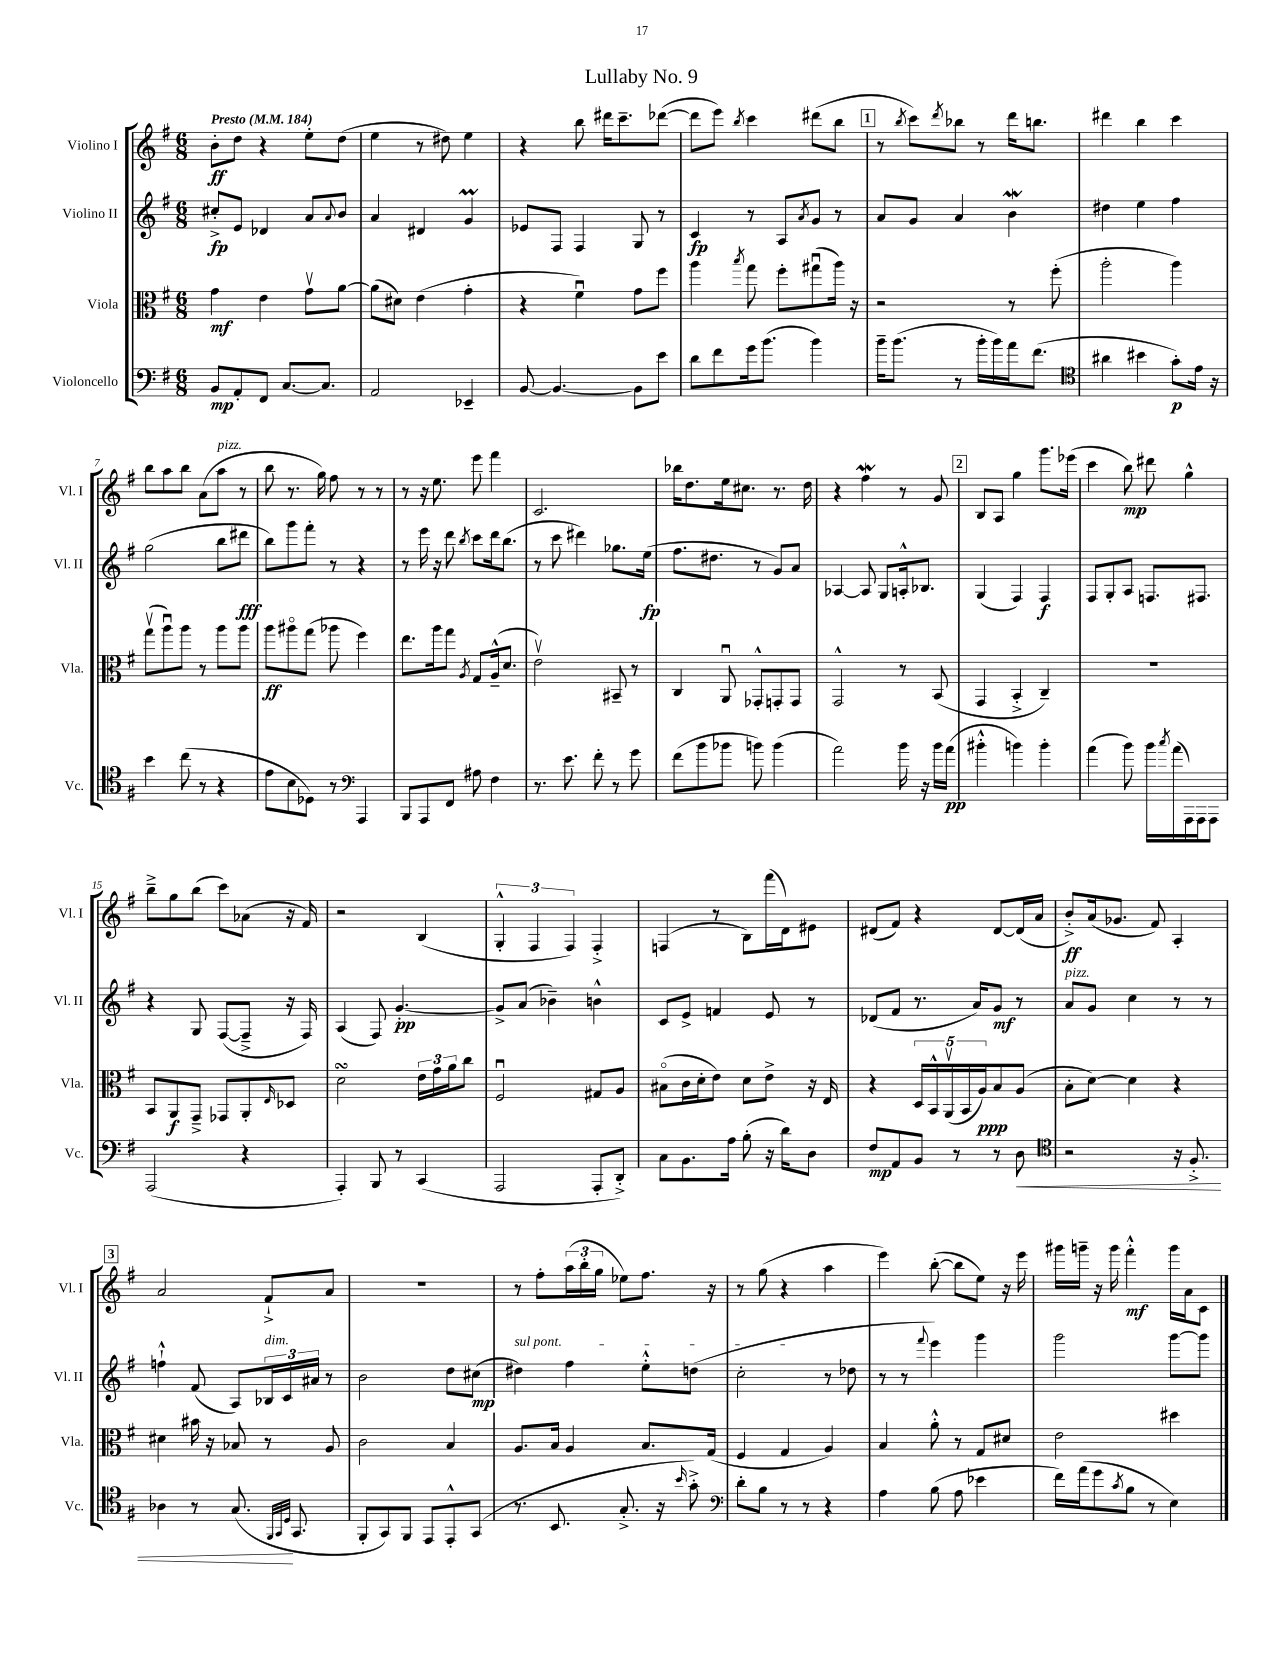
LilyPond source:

\header { title = "Lullaby No. 9" }
<<
\new StaffGroup <<
\new Staff = "s0" \with { instrumentName = "Violino I" shortInstrumentName = "Vl. I" } {
    \clef treble \key g \major \numericTimeSignature \time 6/8 \tempo "Presto" 4 = 184
    b'8-.\ff d''8 r4 e''8-. d''8( |
    e''4 r8 dis''8) e''4 |
    r4 b''8 dis'''16 c'''8.-- des'''8~( |
    des'''8 e'''8) \acciaccatura { b''8 } c'''4 dis'''8( b''8 |
    \mark \markup { \box "1" } r8 \acciaccatura { b''8 } c'''8) \acciaccatura { d'''8 } bes''8 r8 d'''16 b''8. |
    dis'''4 b''4 c'''4 |
    b''8 a''8 b''8 a'8( a''8^\markup { \italic "pizz." } r8 |
    b''8 r8. g''16) fis''8 r8 r8 |
    r8 r16 e''8. e'''8 fis'''4 |
    c'2. |
    bes''16 d''8. e''16 cis''8. r8. d''16 |
    r4 fis''4\mordent r8 g'8 |
    \mark \markup { \box "2" } b8 a8 g''4 g'''8. ees'''16( |
    c'''4 b''8\mp) dis'''8 g''4-^ |
    b''8---> g''8 b''8( c'''8) aes'8( r16 fis'16) |
    r2 b4( |
    \tuplet 3/2 { g4-.-^ fis4 fis4) } fis4-.-> |
    f4( r8 b8) fis'''16( d'16) eis'8 |
    dis'8( fis'8) r4 dis'8~ dis'16( a'16 |
    b'8-.->\ff) a'16( ges'8. fis'8) a4-. |
    \mark \markup { \box "3" } a'2 fis'8-!-> a'8 |
    R2. |
    r8 fis''8-. \tuplet 3/2 { a''16( b''16-. g''16 } ees''8) fis''8. r16 |
    r8 g''8( r4 a''4 |
    e'''4) b''8~-.( b''8 e''8) r16 e'''16 |
    gis'''16 g'''16-- r16 g'''16 fis'''4-.-^\mf g'''16 a'16 c'8 \bar "|." |
}
\new Staff = "s1" \with { instrumentName = "Violino II" shortInstrumentName = "Vl. II" } {
    \clef treble \key g \major \numericTimeSignature \time 6/8
    cis''8-.->\fp e'8 des'4 a'8 \appoggiatura { a'8 } b'8 |
    a'4 dis'4 g'4\prall |
    ees'8 fis8 fis4 g8 r8 |
    c'4\fp r8 a8 \acciaccatura { a'8 } g'8 r8 |
    \mark \markup { \box "1" } a'8 g'8 a'4 b'4\mordent |
    dis''4 e''4 fis''4 |
    g''2( b''8 dis'''8\fff |
    b''8) g'''8 fis'''8-. r8 r4 |
    r8 e'''16 r16 d'''8 \acciaccatura { b''8 } c'''8 d'''16 b''8.( |
    r8 c'''8 dis'''4) ges''8. e''16\fp( |
    fis''8. dis''8. r8 g'8) a'8 |
    aes4~ aes8 g8 a16-.-^ bes8. |
    \mark \markup { \box "2" } g4( fis4) fis4\f |
    fis8 g8-. a8 f8. fis8. |
    r4 g8 fis8~( fis8---> r16 fis16) |
    a4( fis8) g'4.~-.\pp |
    g'8-> a'8( bes'4--) b'4-^ |
    c'8 e'8-> f'4 e'8 r8 |
    des'8( fis'8 r8. a'16) g'8\mf r8 |
    a'8^\markup { \italic "pizz." } g'8 c''4 r8 r8 |
    \mark \markup { \box "3" } f''4-!-^ fis'8( a8) \tuplet 3/2 { bes16^\markup { \italic "dim." } c'16 ais'16 } r8 |
    b'2 d''8 cis''8\mp( |
    \once \override TextSpanner.bound-details.left.text = \markup { \italic "sul pont." } dis''4\startTextSpan) fis''4 e''8-.-^ d''8( |
    c''2-.\stopTextSpan r8 des''8 |
    r8 r8 \appoggiatura { fis'''8 } e'''4) g'''4 |
    g'''2 g'''8~ g'''8 \bar "|." |
}
\new Staff = "s2" \with { instrumentName = "Viola" shortInstrumentName = "Vla." } {
    \clef alto \key g \major \numericTimeSignature \time 6/8
    g'4\mf e'4 g'8\upbow a'8~ |
    a'8( dis'8) e'4( g'4-. |
    r4 fis'4\downbow) g'8 fis''8 |
    a''4 \acciaccatura { b''8 } g''8 fis''8-. gis''8\downbow( a''16) r16 |
    \mark \markup { \box "1" } r2 r8 fis''8-.( |
    a''2-. a''4) |
    g''8\upbow( a''8\downbow) a''8 r8 a''8 a''8 |
    a''8\ff ais''8\flageolet g''8( aes''8 fis''4) |
    e''8. a''16 g''8 \acciaccatura { a8 } g8 a16---^( d'8. |
    e'2\upbow) bis,8-- r8 |
    c4 a,8\downbow ges,8-.-^ g,8-. g,8 |
    g,2-^ r8 b,8( |
    \mark \markup { \box "2" } g,4 b,4-.-> c4--) |
    R2. |
    b,8 a,8\f g,8---> ges,8 a,8-. \grace { e16 } des8 |
    d'2\turn \tuplet 3/2 { e'16 g'16 a'16 } c''8 |
    fis2\downbow gis8 a8 |
    bis8\flageolet( c'16 d'16-. e'8) d'8 e'8-> r16 e16 |
    r4 \tuplet 5/4 { d16 b,16-^ a,16\upbow( b,16 a16\ppp) } b8 a8( |
    b8-. d'8~) d'4 r4 |
    \mark \markup { \box "3" } dis'4 bis'16 r16 bes8 r8 a8 |
    c'2 b4 |
    a8. b16 a4 b8. g16( |
    fis4 g4 a4) |
    b4 a'8-.-^ r8 g8 dis'8 |
    e'2 dis''4 \bar "|." |
}
\new Staff = "s3" \with { instrumentName = "Violoncello" shortInstrumentName = "Vc." } {
    \clef bass \key g \major \numericTimeSignature \time 6/8
    b,8\mp a,8-. fis,8 c8.~ c8. |
    a,2 ees,4-- |
    b,8~ b,4.~ b,8 e'8 |
    d'8 fis'8 g'16 b'8.( b'4) |
    \mark \markup { \box "1" } b'16-- b'8.( r8 b'16-. b'16) a'16 fis'8.( |
    \clef tenor ais'4 bis'4 g'8-.\p) e'16 r16 |
    b'4 c''8( r8 r4 |
    e'8 b8 des8) r8 \clef bass a,,4 |
    b,,8 a,,8 fis,8 ais8 fis4 |
    r8. e'8. fis'8-. r8 g'8 |
    fis'8( b'8 bes'8 b'8) b'4( |
    a'2) b'16 r16 b'16 a'16\pp( |
    \mark \markup { \box "2" } bis'4-.-^ b'4) b'4-. |
    a'4( b'8) b'16 \acciaccatura { c''8 } a'16( a,,16) a,,16 a,,8 |
    a,,2( r4 |
    a,,4-.) b,,8 r8 c,4( |
    a,,2 a,,8-. d,8-.->) |
    c8 b,8. a16 b8-.( r16 d'16) d8 |
    fis8\mp a,8 b,8 r8 r8 d8\< |
    \clef tenor r2 r16 fis8.-.-> |
    \mark \markup { \box "3" } aes4 r8 g8.\!( \grace { fis,32 g,32 d32 } g,8. |
    fis,8-. g,8) fis,8 e,8 e,8-.-^ g,8( |
    r8. b,8. g8.-.-> r16 \grace { b'16 } g'8-.->) |
    \clef bass d'8-. b8 r8 r8 r4 |
    a4 b8( a8 ees'4 |
    fis'16) a'16( g'8 \acciaccatura { c'8 } b8 r8 e4) \bar "|." |
}
>>
>>
